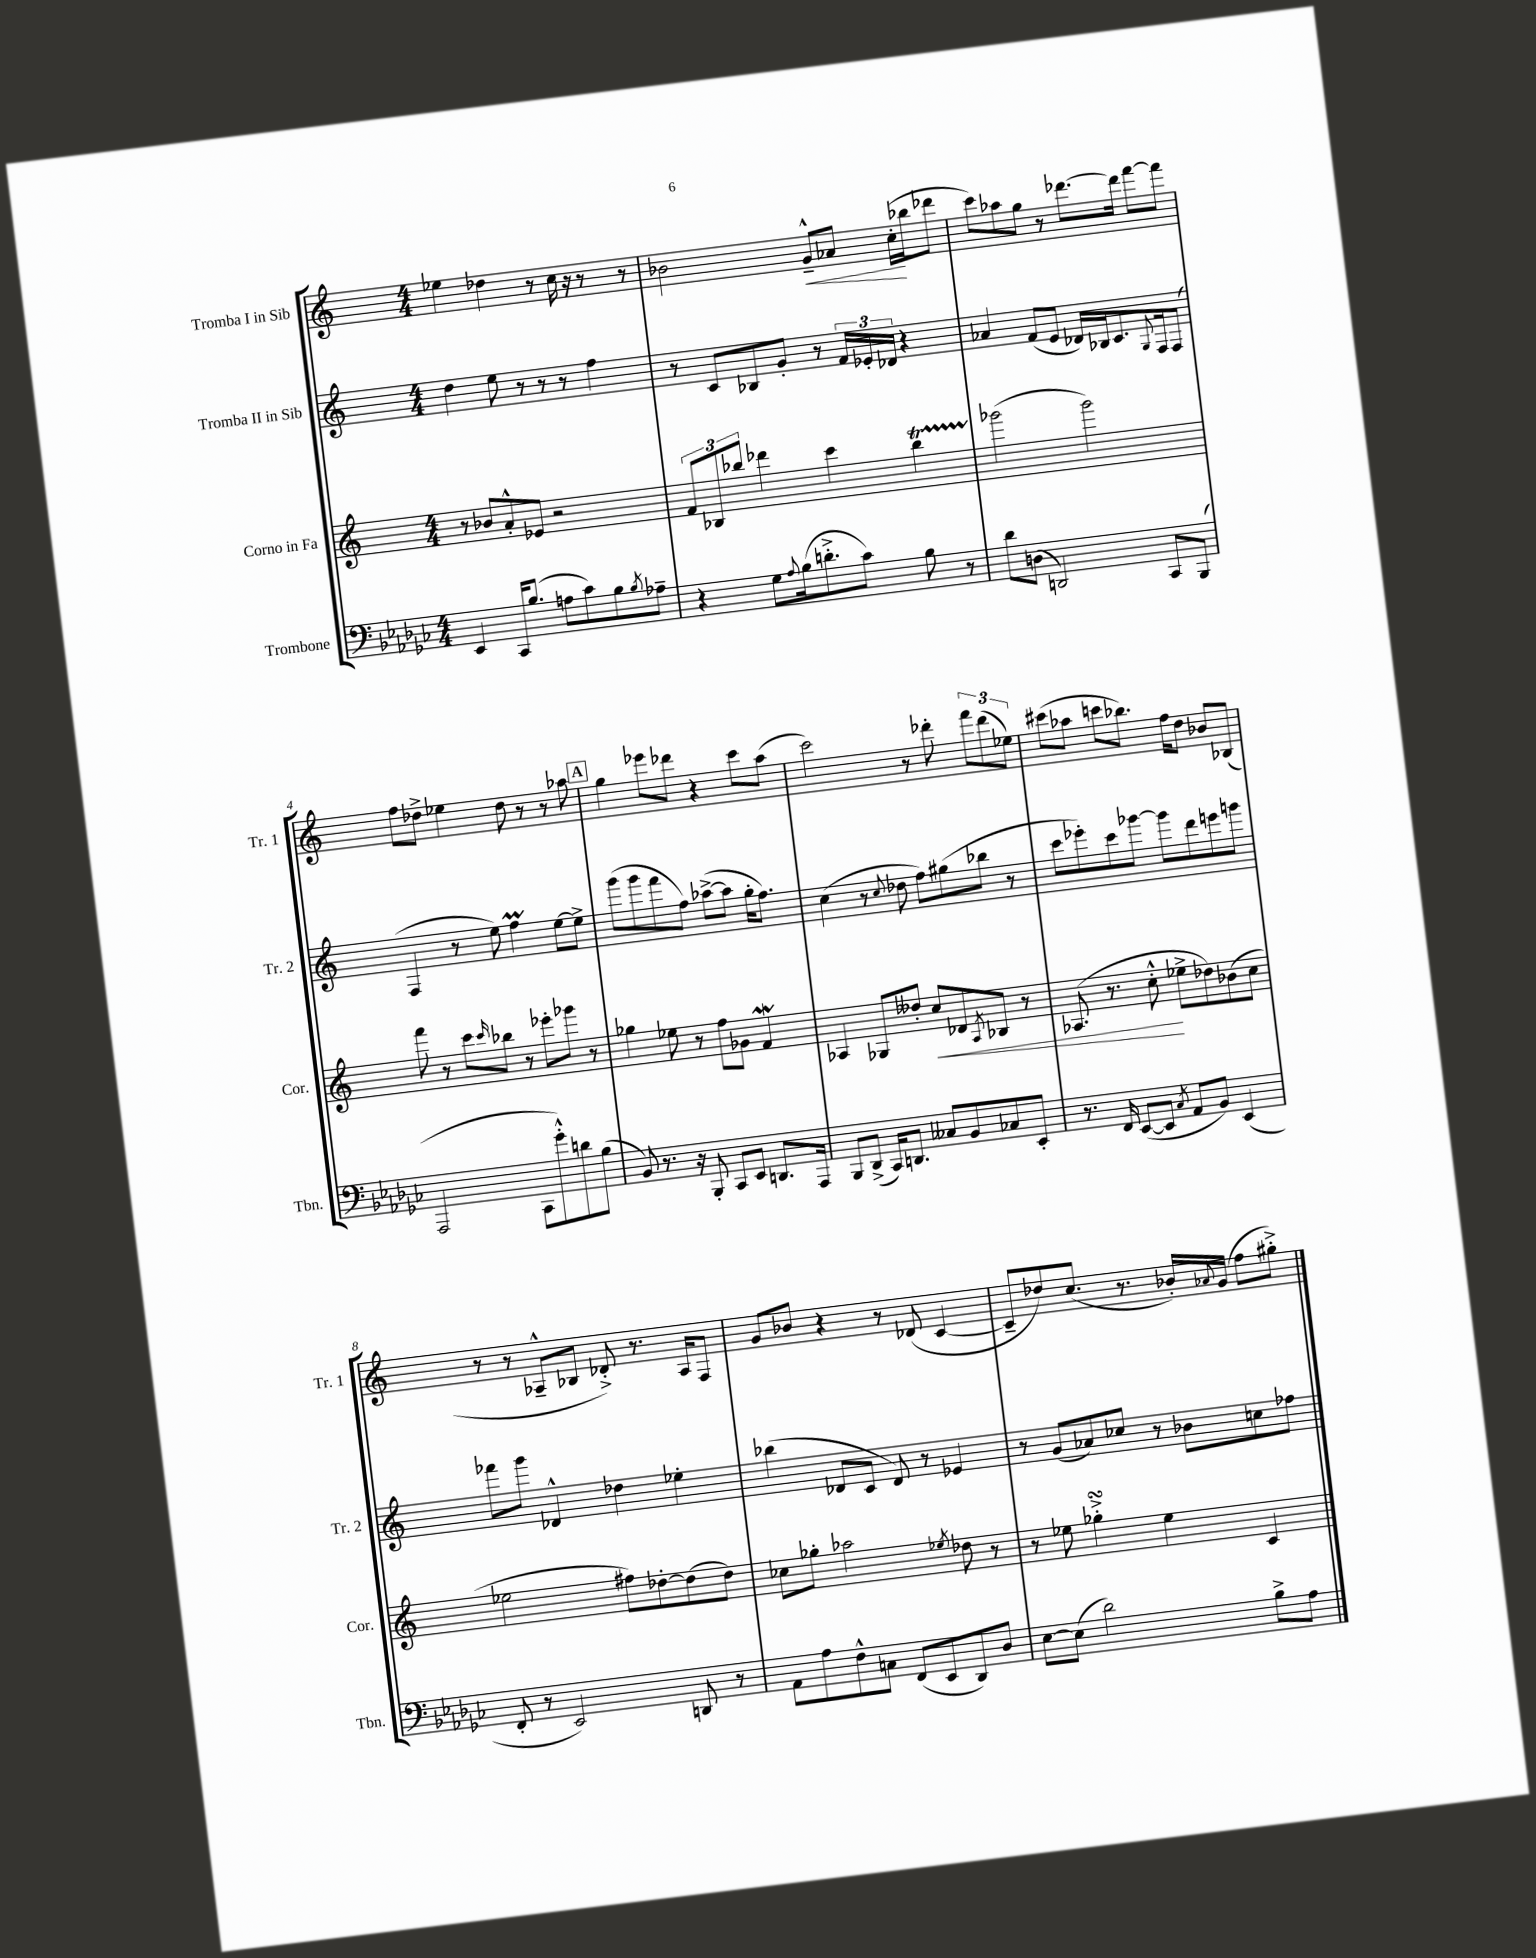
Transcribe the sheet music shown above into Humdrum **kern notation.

**kern	**kern	**dynam	**kern	**kern	**dynam
*part4	*part3	*part3	*part2	*part1	*part1
*staff4	*staff3	*staff3	*staff2	*staff1	*staff1
*I"Trombone	*I"Corno in Fa	*	*I"Tromba II in Sib	*I"Tromba I in Sib	*
*I'Tbn.	*I'Cor.	*	*I'Tr. 2	*I'Tr. 1	*
*clefF4	*clefG2	*	*clefG2	*clefG2	*
*k[b-e-a-d-g-c-]	*k[]	*	*k[]	*k[]	*
*M4/4	*M4/4	*	*M4/4	*M4/4	*
=1	=1	=1	=1	=1	=1
4EE-/	8r	.	4dd\	4ee-X\	.
.	8b-X/L	.	.	.	.
16CC-/KL	8a'^^/	.	8ee\	4dd-X\	.
(8.B-/J	.	.	.	.	.
.	8e-X/J	.	8r	.	.
8An\L	2r	.	8r	8r	.
8c-\)	.	.	8r	16cc\	.
.	.	.	.	16r	.
8B-\	.	.	4ff\	8r	.
8qB-/	.	.	.	.	.
8A-X~\J	.	.	.	8r	.
=2	=2	=2	=2	=2	=2
4r	12f/L	.	8r	2b-X\	.
.	12B-X/	.	.	.	.
.	.	.	8c/L	.	.
.	12bb-X/J	.	.	.	.
8G-\L	4ddd-X\	.	8B-X/	.	.
8qqA-/	.	.	.	.	.
(16B-\k	.	.	8g'/J	.	.
8.dn'^\	.	.	.	.	.
!	!	!	!	!	!LO:HP:b
.	4ccc\	.	8r	8g~^^/L	<
8c-\J)	.	.	24f/LL	8a-X/J	.
.	.	.	24e-X'/	.	.
.	.	.	24d-X/JJ	.	.
8B-\	4bb-T\	.	4r	(16cc'\LL	.
.	.	.	.	16bb-X\J	[
8r	.	.	.	8ddd-X\J	.
=3	=3	=3	=3	=3	=3
8d-\L	(2ggg-X\	.	4a-X/	8ccc\L)	.
(8Dn\J	.	.	.	8aa-X\	.
2DDn/)	.	.	(8f/L	8gg\J	.
.	.	.	8e/J	8r	.
.	2ggg-\)	.	16d-X/LL)	[8.ddd-X\L	.
.	.	.	16B-X/J	.	.
.	.	.	8.c/	.	.
.	.	.	.	16ddd-\Jk]	.
8CC-/L	.	.	.	[8fff\L	.
.	.	.	8qqG/	.	.
.	.	.	16F/k	.	.
(8BBB-/J	.	.	(8F/J	8fff\J]	.
!!LO:LB:g=z
=4	=4	=4	=4	=4	=4
2AAA-/	8fff\	.	4F/	8ff\L	.
.	8r	.	.	8dd-X^\J	.
.	8ccc\L	.	8r	4ee-X\	.
.	16qqccc/	.	.	.	.
.	8bb-X\J	.	8ee\)	.	.
8CC-\L	8r	.	4ffM\	8dd-\	.
8g-'^^\)	8eee-X'\L	.	.	8r	.
8dn\	8ggg-X\J	.	[8ee\L	8r	.
(8B-\J	8r	.	8ee^\J]	8aa-X\	.
!!LO:REH:place=s1:t=A
=5	=5	=5	=5	=5	=5
8BB-/)	4gg-X\	.	(8ggg\L	4gg\	.
8.r	.	.	8ggg\	.	.
.	8ee-X\	.	8fff\	8eee-X\L	.
16r	.	.	.	.	.
8BBB-'/	8r	.	8ff\J)	8ddd-X\J	.
8CC-/L	8ff\L	.	([8aa-X^\L	4r	.
8EE-/J	8g-X\J	.	8aa-\J]	.	.
8.DDn/L	4fw/	.	16gg'\KL	8ccc\L	.
.	.	.	8.ff\J)	.	.
.	.	.	.	(8aa\J	.
16AAA-/Jk	.	.	.	.	.
=6	=6	=6	=6	=6	=6
8BBB-/L	4A-X/	.	(4cc\	2ccc\)	.
(8DD-^/J	.	.	.	.	.
16CC-/KL)	8G-X/L	.	8r	.	.
8.DDn/J	.	.	.	.	.
.	.	.	8qqcc/	.	.
.	8dd--X'/J	.	8dd-X\	.	.
!	!	!LO:HP:b	!	!	!
8C--X/L	8cc/L	<	8ff\L)	8r	.
8BB-/	8d-X/	.	(8gg#X\	8ddd-X'\	.
.	8qA-/	.	.	.	.
8C-X/	8B-X/J	.	8bb-X\J	12fff\L	.
.	.	.	.	(12ddd-\	.
8EE-'/J	8r	.	8r	.	.
.	.	.	.	12ee-X\J)	.
=7	=7	=7	=7	=7	=7
8.r	(8.A-X/	.	8ccc\L	(8ccc#X\L	.
.	.	.	8eee-X'\)	8aa-X\J	.
16FF/	8.r	.	.	.	.
([8EE-/L	.	.	8ccc\	8cccn\L	.
8EE-/J]	8cc'^^\	.	[8ggg-X\J	8.bb-X\J)	.
8qC-/	.	.	.	.	.
8AA-/L	8ee-X^\L	[	8ggg-\L]	.	.
.	.	.	.	16ff\KL	.
8BB-/J)	8dd-X\)	.	8ddd\	8dd\J	.
(4EE-/	(8b-X\	.	8eeen\	8b-X/L	.
.	8cc\J	.	8gggn\J	(8B-X/J	.
!!LO:LB:g=z
=8	=8	=8	=8	=8	=8
8FF'/	2ee-X\	.	8fff-X\L	8r	.
8r	.	.	8ggg\J	8r	.
2EE-/)	.	.	4d-X^^/	8A-X~^^/L	.
.	.	.	.	8B-X/J	.
.	8ff#X\L)	.	4dd-X\	8d-X'^/)	.
.	[8dd-X'\	.	.	8.r	.
8DDn/	(8dd-\]	.	4ee-X'\	.	.
.	.	.	.	16A-/KL	.
8r	8dd-\J)	.	.	8F/J	.
=9	=9	=9	=9	=9	=9
8AA-\L	8cc-X\L	.	(4bb-X\	8g/L	.
8A-\	8gg-X'\J	.	.	8b-X/J	.
8F^^\	2aa-X\	.	8d-X/L	4r	.
8Cn\J	.	.	8c/J	.	.
(8FF/L	.	.	8d-/)	8r	.
8EE-/	.	.	8r	(8d-X/	.
.	8qee-X/	.	.	.	.
8DD-/)	8dd-X\	.	4e-X/	[4c/	.
8D-/J	8r	.	.	.	.
=10	=10	=10	=10	=10	=10
[8E-\L	8r	.	8r	8c~/L]	.
(8E-\J]	8ee-X\	.	(8g/L	8dd-X/)	.
2d-\)	4gg-XsSSs'^\	.	8a-X/)	(8.cc/J	.
.	.	.	8cc-X/J	.	.
.	.	.	.	8.r	.
.	4ee-\	.	8r	.	.
.	.	.	8b-X\L	16b-X'/LL)	.
.	.	.	.	8qqa-X/	.
.	.	.	.	(16g/JJ	.
8B-^\L	4c/	.	8ccn\	8ff\L	.
8A-\J	.	.	8ff-X\J	8gg#X'^\J)	.
==	==	==	==	==	==
*-	*-	*-	*-	*-	*-
